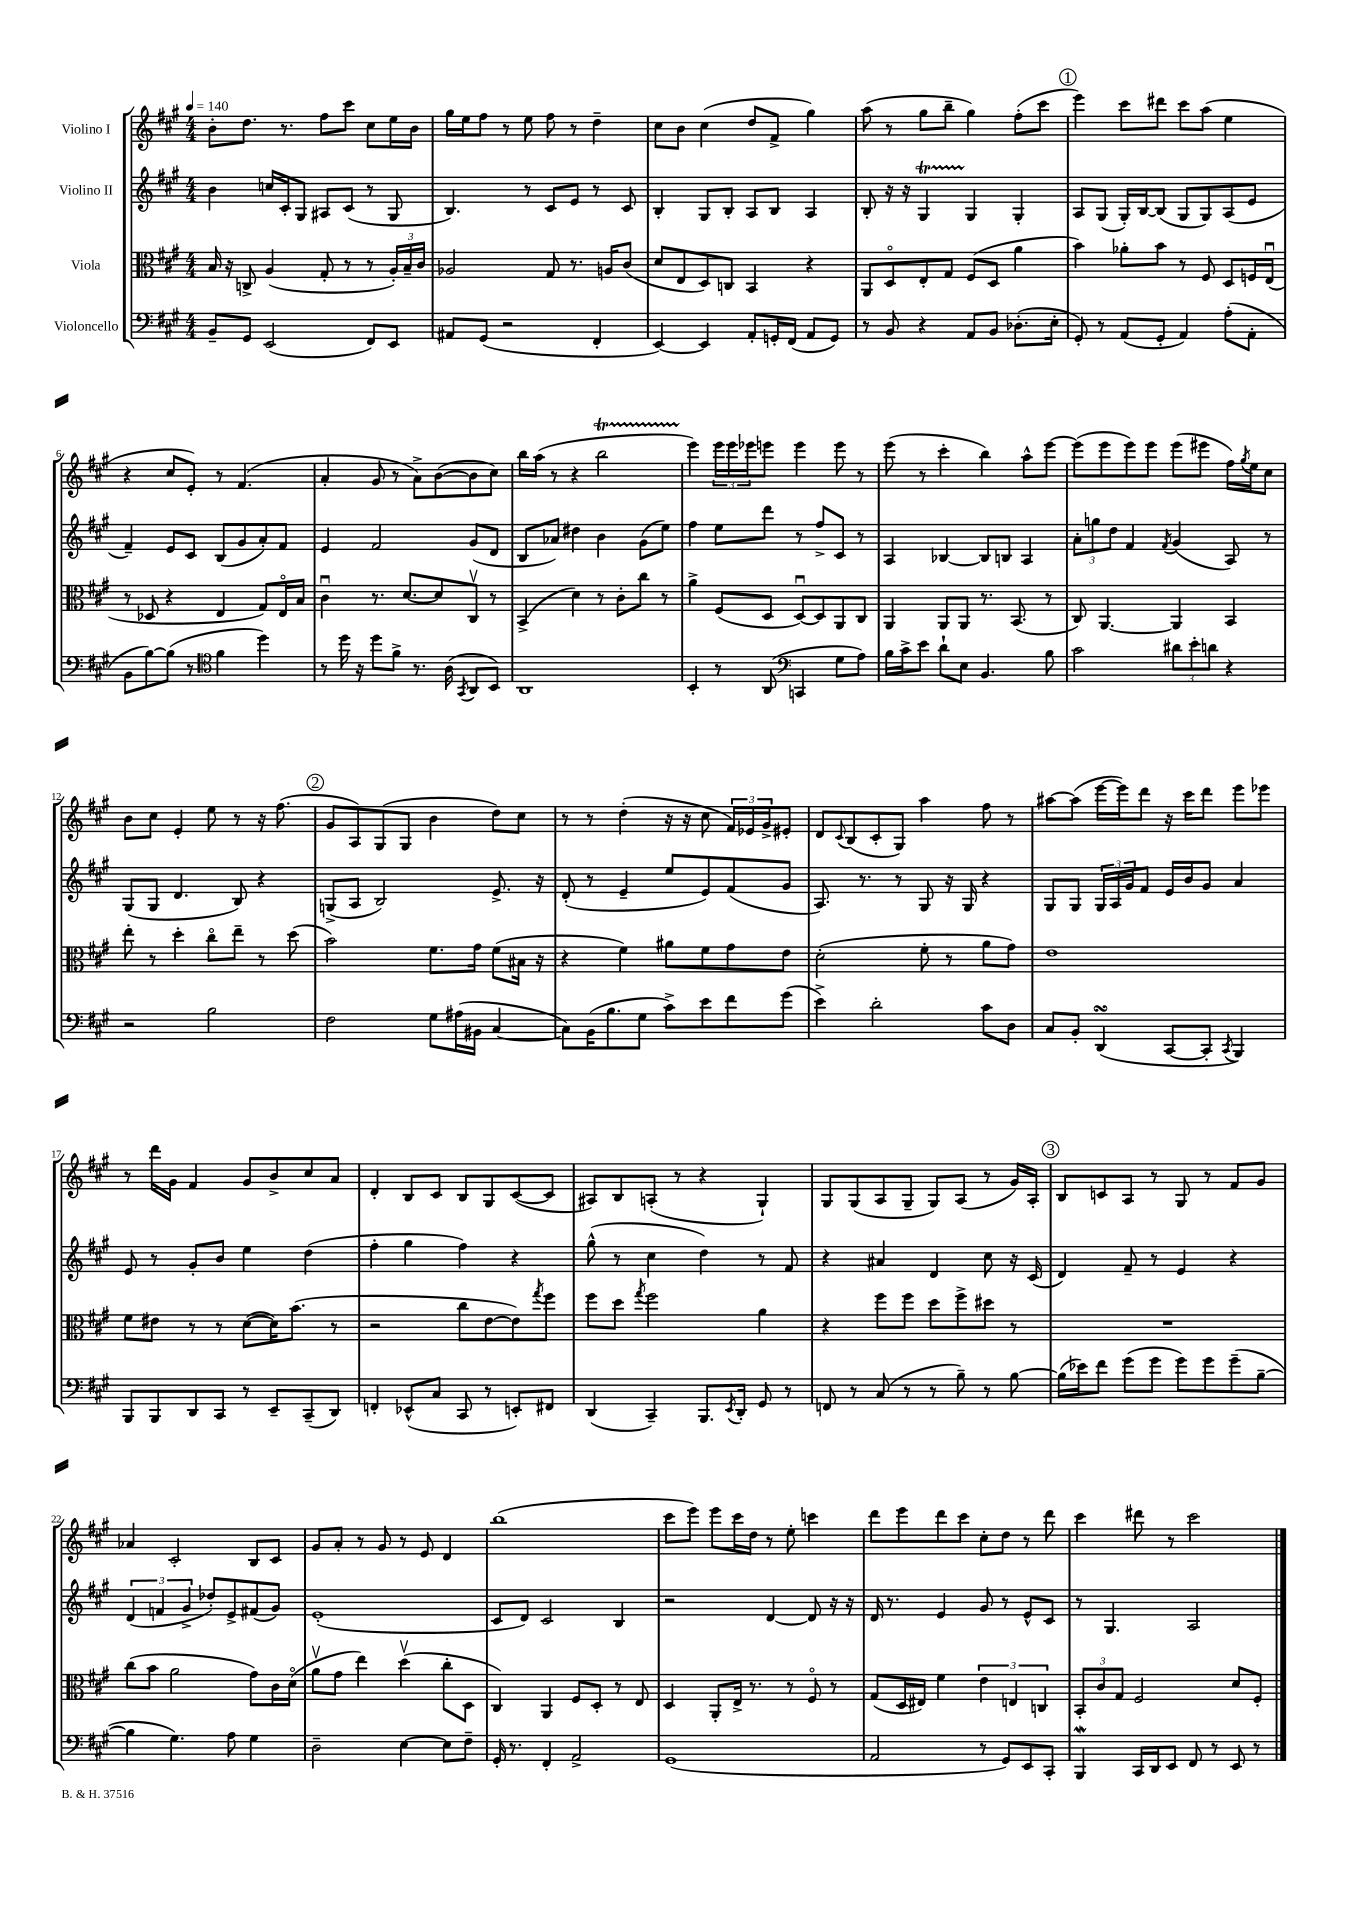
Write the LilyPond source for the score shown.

<<
\new StaffGroup <<
\new Staff = "s0" \with { instrumentName = "Violino I" } {
    \clef treble \key a \major \numericTimeSignature \time 4/4 \tempo 4 = 140
    b'8-. d''8. r8. fis''8 cis'''8 cis''8 e''16 b'16 |
    gis''16 e''16 fis''8 r8 e''8 fis''8 r8 d''4-- |
    cis''8 b'8 cis''4( d''8 fis'8-> gis''4) |
    a''8( r8 gis''8 b''8-- gis''4) fis''8-.( cis'''8 |
    \mark \markup { \circle "1" } e'''4) cis'''8 dis'''8 cis'''8 a''8( e''4 |
    r4 cis''8 e'8-.) r8 fis'4.( |
    a'4-. gis'8 r8 a'8->) b'8~( b'8 cis''8) |
    b''16 a''16( r8 r4 b''2\startTrillSpan |
    e'''4\stopTrillSpan) \tuplet 3/2 { e'''16 e'''16 ees'''16 } e'''8 e'''4 e'''8 r8 |
    e'''8( r8 cis'''4-. b''4) a''8-^ e'''8~ |
    e'''8( e'''8 e'''8) e'''8 e'''8( eis'''8 fis''16) \acciaccatura { gis''8 } e''16 cis''8 |
    b'8 cis''8 e'4-. e''8 r8 r16 fis''8.( |
    \mark \markup { \circle "2" } gis'8 a8) gis8( gis8 b'4 d''8) cis''8 |
    r8 r8 d''4-.( r16 r16 cis''8 \tuplet 3/2 { fis'16) ees'16 gis'16-> } eis'8-. |
    d'8 \appoggiatura { cis'8 } b8( cis'8-. gis8) a''4 fis''8 r8 |
    ais''8~ ais''8( e'''16~ e'''16) d'''8 r16 cis'''16 d'''8 e'''8 ees'''8 |
    r8 d'''16 gis'16 fis'4 gis'8 b'8-> cis''8 a'8 |
    d'4-. b8 cis'8 b8 gis8 cis'8~( cis'8 |
    ais8) b8 a8-.( r8 r4 gis4-!) |
    gis8 gis8( a8 gis8-- gis8) a8( r8 gis'16) a16-. |
    \mark \markup { \circle "3" } b8 c'8 a8 r8 gis8 r8 fis'8 gis'8 |
    aes'4 cis'2-. b8 cis'8 |
    gis'8 a'8-. r8 gis'8 r8 e'8 d'4 |
    b''1( |
    cis'''8 e'''8) e'''8 cis'''16 d''16 r8 e''8-. c'''4 |
    d'''8 e'''8 d'''8 cis'''8 cis''8-. d''8 r8 d'''8 |
    cis'''4 dis'''8 r8 cis'''2 \bar "|." |
}
\new Staff = "s1" \with { instrumentName = "Violino II" } {
    \clef treble \key a \major \numericTimeSignature \time 4/4
    b'4 c''16 cis'16-. gis8 ais8 cis'8( r8 gis8 |
    b4.) r8 cis'8 e'8 r8 cis'8 |
    b4-. gis8 b8-. a8 b8 a4 |
    b8-. r16 r16 gis4\startTrillSpan gis4\stopTrillSpan gis4-. |
    \mark \markup { \circle "1" } a8 gis8( gis16-.) b16~ b8( gis8 gis8) a8( e'8 |
    fis'4--) e'8 cis'8 b8( gis'8 a'8-.) fis'8 |
    e'4 fis'2 gis'8( d'8 |
    b8 aes'8) dis''4 b'4 gis'8( e''8) |
    fis''4 e''8 d'''8 r8 fis''8-> cis'8 r8 |
    a4 bes4~ bes8 b8 a4 |
    \tuplet 3/2 { a'8-. g''8 d''8 } fis'4 \acciaccatura { fis'8 } gis'4( a8) r8 |
    gis8( gis8 d'4. b8) r4 |
    \mark \markup { \circle "2" } g8->( a8 b2) e'8.-> r16 |
    d'8-.( r8 e'4-- e''8 e'8) fis'8( gis'8 |
    a8.) r8. r8 gis8 r16 gis16 r4 |
    gis8 gis8 \tuplet 3/2 { gis16 a16 gis'16 } fis'8 e'16 b'16 gis'8 a'4 |
    e'8 r8 gis'8-. b'8 e''4 d''4( |
    fis''4-. gis''4 fis''4) r4 |
    gis''8-^( r8 cis''4 d''4) r8 fis'8 |
    r4 ais'4 d'4 cis''8 r16 cis'16( |
    \mark \markup { \circle "3" } d'4) fis'8-- r8 e'4 r4 |
    \tuplet 3/2 { d'4( f'4 gis'4-> } des''8-.) e'8-> fis'8( gis'8) |
    e'1-.( |
    cis'8 d'8) cis'2 b4 |
    r2 d'4~ d'8 r16 r16 |
    d'16 r8. e'4 gis'8 r8 e'8-^ cis'8 |
    r8 gis4. a2 \bar "|." |
}
\new Staff = "s2" \with { instrumentName = "Viola" } {
    \clef alto \key a \major \numericTimeSignature \time 4/4
    b16 r16 c8-> a4( gis8-. r8 r8 \tuplet 3/2 { a16-.) b16-- cis'16 } |
    aes2 gis8 r8. a16 cis'8( |
    d'8 e8 d8) c8 b,4 r4 |
    a,8 d8\flageolet e8-. gis8 fis8( d8 a'4 |
    \mark \markup { \circle "1" } b'4) aes'8-. b'8 r8 fis8 d8 f16 e16\downbow( |
    r8 des8 r4 e4 gis8) e16\flageolet b16 |
    cis'4\downbow r8. d'8.~ d'8 cis8\upbow r8 |
    b,4->( d'4) r8 cis'8-. cis''8 r8 |
    a'4-> fis8( d8 d8~\downbow) d8 a,8 cis8 |
    a,4 a,8 a,8 r8. b,8.( r8 |
    cis8) a,4.~ a,4 b,4 |
    e''8-. r8 d''4-. cis''8\flageolet e''8-- r8 d''8( |
    \mark \markup { \circle "2" } b'2) fis'8. gis'16 fis'8( bis16 r16 |
    r4 fis'4) ais'8 fis'8 gis'8 e'8 |
    d'2-.( fis'8-. r8 a'8 gis'8) |
    e'1 |
    fis'8 eis'8 r8 r8 d'8~( d'16) b'8.( r8 |
    r2 cis''8 e'8~ e'8) \acciaccatura { gis''8 } fis''8 |
    fis''8 d''8 \acciaccatura { gis''8 } fis''2 a'4 |
    r4 fis''8 fis''8 d''8 fis''8-> dis''8 r8 |
    \mark \markup { \circle "3" } R1 |
    cis''8( b'8 a'2 gis'8) cis'16 d'16\flageolet( |
    a'8\upbow gis'8 e''4) d''4\upbow( cis''8-. d8 |
    cis4) a,4 fis8 d8-. r8 e8 |
    d4 a,8-. e16-> r8. r8 fis8\flageolet r8 |
    gis8( d16 eis16) fis'4 \tuplet 3/2 { e'4 e4 c4 } |
    \tuplet 3/2 { b,8-. cis'8 gis8 } fis2 d'8 fis8-. \bar "|." |
}
\new Staff = "s3" \with { instrumentName = "Violoncello" } {
    \clef bass \key a \major \numericTimeSignature \time 4/4
    b,8-- gis,8 e,2( fis,8) e,8 |
    ais,8 gis,8( r2 fis,4-. |
    e,4~) e,4 a,8-. g,16-. fis,16( a,8 g,8) |
    r8 b,8 r4 a,8 b,8 des8.-.( e16-. |
    \mark \markup { \circle "1" } gis,8-.) r8 a,8( gis,8-. a,4) a8-.( a,8-. |
    b,8 b8~) b8( r8 \clef tenor fis'4 d''4) |
    r8 d''16 r16 d''8 fis'8-> r8. a16( \acciaccatura { gis,8 } a,8 b,8) |
    a,1 |
    b,4-. r8 a,8( \clef bass c,4 gis8 a8) |
    b16 cis'16-> e'8 d'8-! e8 b,4. b8 |
    cis'2 \tuplet 3/2 { dis'8 e'8-. d'8 } r4 |
    r2 b2 |
    \mark \markup { \circle "2" } fis2 gis8 ais16( bis,16 cis4~ |
    cis8) b,16( b8. gis8 cis'8->) e'8 fis'8 gis'8( |
    e'4->) d'2-. cis'8 d8 |
    cis8 b,8-. d,4\turn( cis,8~ cis,8-. \acciaccatura { cis,8 } b,,4) |
    b,,8 b,,8 d,8 cis,8 r8 e,8-- cis,8--( d,8) |
    f,4-. ees,8-^( cis8 cis,8 r8 e,8-.) fis,8 |
    d,4( cis,4--) b,,8. \acciaccatura { e,8 } d,16-. gis,8 r8 |
    f,8 r8 cis8( r8 r8 b8--) r8 b8~ |
    \mark \markup { \circle "3" } b16( ees'16) fis'8 gis'8( gis'8 gis'8) gis'8 gis'8--( b8~-- |
    b4 gis4.) a8 gis4 |
    d2-- e4~ e8 fis8-- |
    gis,16-. r8. fis,4-. a,2-> |
    gis,1( |
    a,2 r8 gis,8) e,8 cis,8-. |
    b,,4\mordent cis,16 d,16 e,8 fis,8 r8 e,8 r8 \bar "|." |
}
>>
>>
